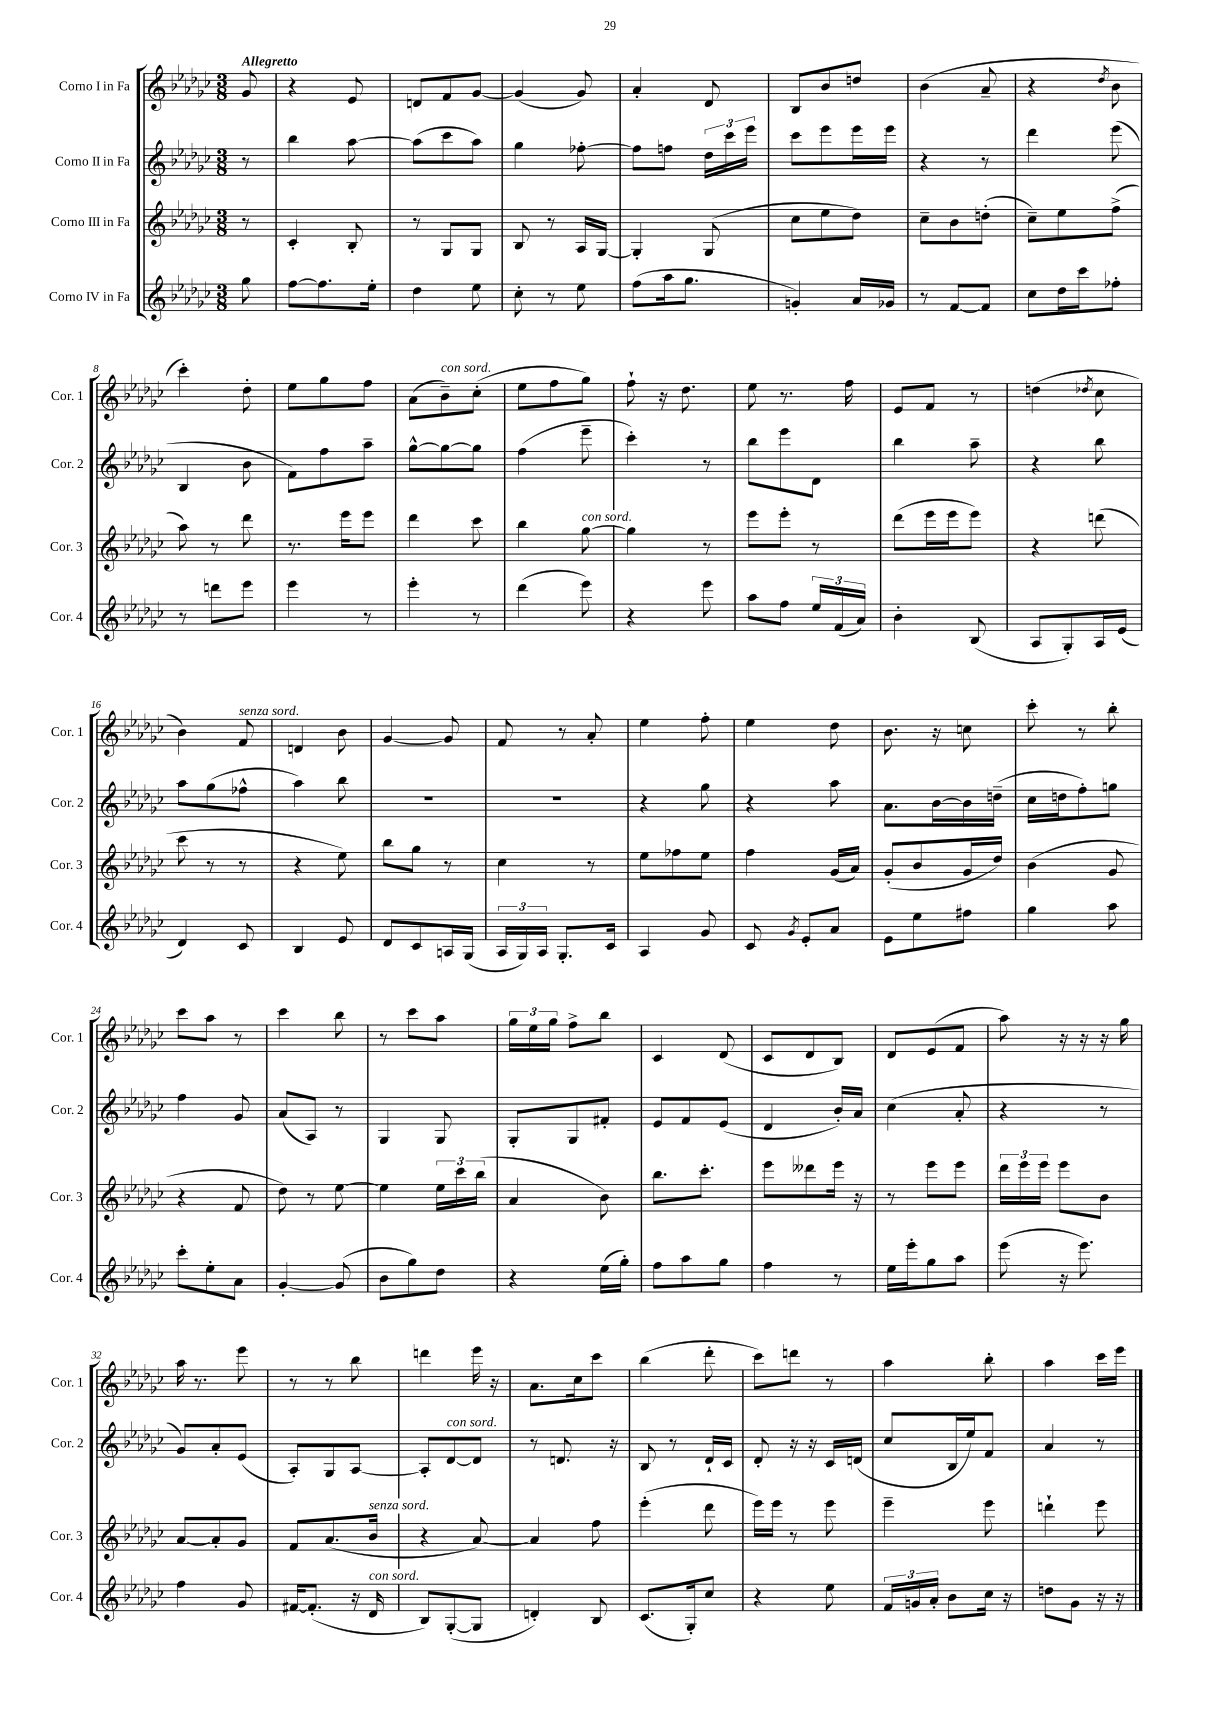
<<
\new StaffGroup <<
\new Staff = "s0" \with { instrumentName = "Corno I in Fa" shortInstrumentName = "Cor. 1" } {
    \clef treble \key ges \major \numericTimeSignature \time 3/8 \partial 8 \tempo "Allegretto"
    \autoBeamOff ges'8 |
    r4 ees'8 |
    d'8[ f'8 ges'8]~ |
    ges'4( ges'8) |
    aes'4-. des'8 |
    bes8[ bes'8 d''8] |
    bes'4( aes'8-- |
    r4 \acciaccatura { des''8 } bes'8 |
    ces'''4-.) des''8-. |
    ees''8[ ges''8 f''8] |
    aes'8[( bes'8--^\markup { \italic "con sord." }) ces''8]-.( |
    ees''8[ f''8 ges''8]) |
    f''8-! r16 des''8. |
    ees''8 r8. f''16 |
    ees'8[ f'8] r8 |
    d''4( \acciaccatura { des''8 } ces''8 |
    bes'4) f'8^\markup { \italic "senza sord." } |
    d'4 bes'8 |
    ges'4~ ges'8 |
    f'8 r8 aes'8-. |
    ees''4 f''8-. |
    ees''4 des''8 |
    bes'8. r16 c''8 |
    ces'''8-. r8 bes''8-. |
    ces'''8[ aes''8] r8 |
    ces'''4 bes''8 |
    r8 ces'''8[ aes''8] |
    \tuplet 3/2 { ges''16[ ees''16 ges''16] } f''8[-> bes''8] |
    ces'4 des'8( |
    ces'8[ des'8 bes8]) |
    des'8[ ees'8( f'8] |
    aes''8) r16 r16 r16 ges''16 |
    aes''16 r8. ees'''8 |
    r8 r8 bes''8 |
    d'''4 ees'''16 r16 |
    aes'8.[ ces''16 ces'''8] |
    bes''4( des'''8-. |
    ces'''8[) d'''8] r8 |
    aes''4 bes''8-. |
    aes''4 ces'''16[ ees'''16] \bar "|." |
}
\new Staff = "s1" \with { instrumentName = "Corno II in Fa" shortInstrumentName = "Cor. 2" } {
    \clef treble \key ges \major \numericTimeSignature \time 3/8 \partial 8
    \autoBeamOff r8 |
    bes''4 aes''8~ |
    aes''8[( ces'''8 aes''8]) |
    ges''4 fes''8~-. |
    fes''8[ f''8] \tuplet 3/2 { des''16[ ces'''16 ees'''16] } |
    ces'''8[ ees'''8 ees'''16 ees'''16] |
    r4 r8 |
    des'''4 ees'''8( |
    bes4 bes'8 |
    f'8[) f''8 aes''8]-- |
    ges''8[~-^ ges''8~ ges''8] |
    f''4( ees'''8-- |
    ces'''4-.) r8 |
    bes''8[ ees'''8 des'8] |
    bes''4 aes''8-- |
    r4 bes''8 |
    aes''8[ ges''8( fes''8]-^ |
    aes''4) bes''8 |
    R4. |
    R4. |
    r4 ges''8 |
    r4 aes''8 |
    aes'8.[ bes'16~ bes'16 d''16]--( |
    ces''16[ d''16 f''8-.) g''8] |
    f''4 ges'8 |
    aes'8[( aes8]) r8 |
    ges4 ges8 |
    ges8[-. ges8 fis'8]-. |
    ees'8[ f'8 ees'8]( |
    des'4 bes'16[-.) aes'16] |
    ces''4( aes'8-. |
    r4 r8 |
    ges'8[) aes'8-. ees'8]( |
    aes8[-.) ges8 aes8]~ |
    aes8[-. des'8~^\markup { \italic "con sord." } des'8] |
    r8 d'8. r16 |
    bes8 r8 des'16[-! ces'16] |
    des'8-. r16 r16 ces'16[ d'16]( |
    ces''8[ bes16 ees''16) f'8] |
    aes'4 r8 \bar "|." |
}
\new Staff = "s2" \with { instrumentName = "Corno III in Fa" shortInstrumentName = "Cor. 3" } {
    \clef treble \key ges \major \numericTimeSignature \time 3/8 \partial 8
    \autoBeamOff r8 |
    ces'4-. bes8-. |
    r8 ges8[ ges8] |
    bes8 r8 aes16[ ges16]~ |
    ges4-. ges8( |
    ces''8[ ees''8 des''8]) |
    ces''8[-- bes'8 d''8]-.( |
    ces''8[--) ees''8 f''8]->( |
    aes''8) r8 des'''8 |
    r8. ees'''16[ ees'''8] |
    des'''4 ces'''8 |
    bes''4 ges''8~^\markup { \italic "con sord." } |
    ges''4 r8 |
    ees'''8[ ees'''8]-. r8 |
    des'''8[( ees'''16 ees'''16 ees'''8]) |
    r4 d'''8( |
    ces'''8 r8 r8 |
    r4 ees''8) |
    bes''8[ ges''8] r8 |
    ces''4 r8 |
    ees''8[ fes''8 ees''8] |
    f''4 ges'16[( aes'16]) |
    ges'8[-.( bes'8 ges'16 des''16]) |
    bes'4( ges'8 |
    r4 f'8 |
    des''8) r8 ees''8~ |
    ees''4 \tuplet 3/2 { ees''16[ ces'''16 bes''16]( } |
    aes'4 bes'8) |
    bes''8.[ ces'''8.]-. |
    ees'''8[ deses'''8 ees'''16] r16 |
    r8 ees'''8[ ees'''8] |
    \tuplet 3/2 { des'''16[ ees'''16 ees'''16] } ees'''8[ bes'8] |
    aes'8[~ aes'8-. ges'8] |
    f'8[ aes'8.( bes'16]^\markup { \italic "senza sord." } |
    r4 aes'8~) |
    aes'4 f''8 |
    ees'''4-.( des'''8 |
    ees'''16[) ees'''16] r8 ees'''8 |
    ees'''4-- ees'''8 |
    d'''4-! ees'''8 \bar "|." |
}
\new Staff = "s3" \with { instrumentName = "Corno IV in Fa" shortInstrumentName = "Cor. 4" } {
    \clef treble \key ges \major \numericTimeSignature \time 3/8 \partial 8
    \autoBeamOff ges''8 |
    f''8[~ f''8. ees''16]-. |
    des''4 ees''8 |
    ces''8-. r8 ees''8 |
    f''8[( aes''16 ges''8.] |
    g'4-.) aes'16[ ges'16] |
    r8 f'8[~ f'8] |
    ces''8[ des''16 ces'''16 fes''8]-. |
    r8 d'''8[ ees'''8] |
    ees'''4 r8 |
    ees'''4-. r8 |
    des'''4( ees'''8) |
    r4 ees'''8 |
    aes''8[ f''8] \tuplet 3/2 { ees''16[ f'16( aes'16]) } |
    bes'4-. bes8( |
    aes8[ ges8-.) aes16 ees'16]( |
    des'4) ces'8 |
    bes4 ees'8 |
    des'8[ ces'8 a16 ges16]( |
    \tuplet 3/2 { aes16[ ges16) aes16] } ges8.[-. ces'16] |
    aes4 ges'8 |
    ces'8 \acciaccatura { ges'8 } ees'8[-. aes'8] |
    ees'8[ ees''8 fis''8] |
    ges''4 aes''8 |
    ces'''8[-. ees''8-. aes'8] |
    ges'4~-. ges'8( |
    bes'8[ ges''8) des''8] |
    r4 ees''16[( ges''16]-.) |
    f''8[ aes''8 ges''8] |
    f''4 r8 |
    ees''16[ ees'''16-. ges''8 aes''8] |
    ees'''8( r16 ees'''8.) |
    f''4 ges'8 |
    fis'16[~ fis'8.]-.( r16 des'16^\markup { \italic "con sord." } |
    bes8[) ges8~-.( ges8] |
    d'4-.) bes8 |
    ces'8.[( ges16-.) ces''8] |
    r4 ees''8 |
    \tuplet 3/2 { f'16[ g'16 aes'16]-. } bes'8[ ces''16] r16 |
    d''8[ ges'8] r16 r16 \bar "|." |
}
>>
>>
